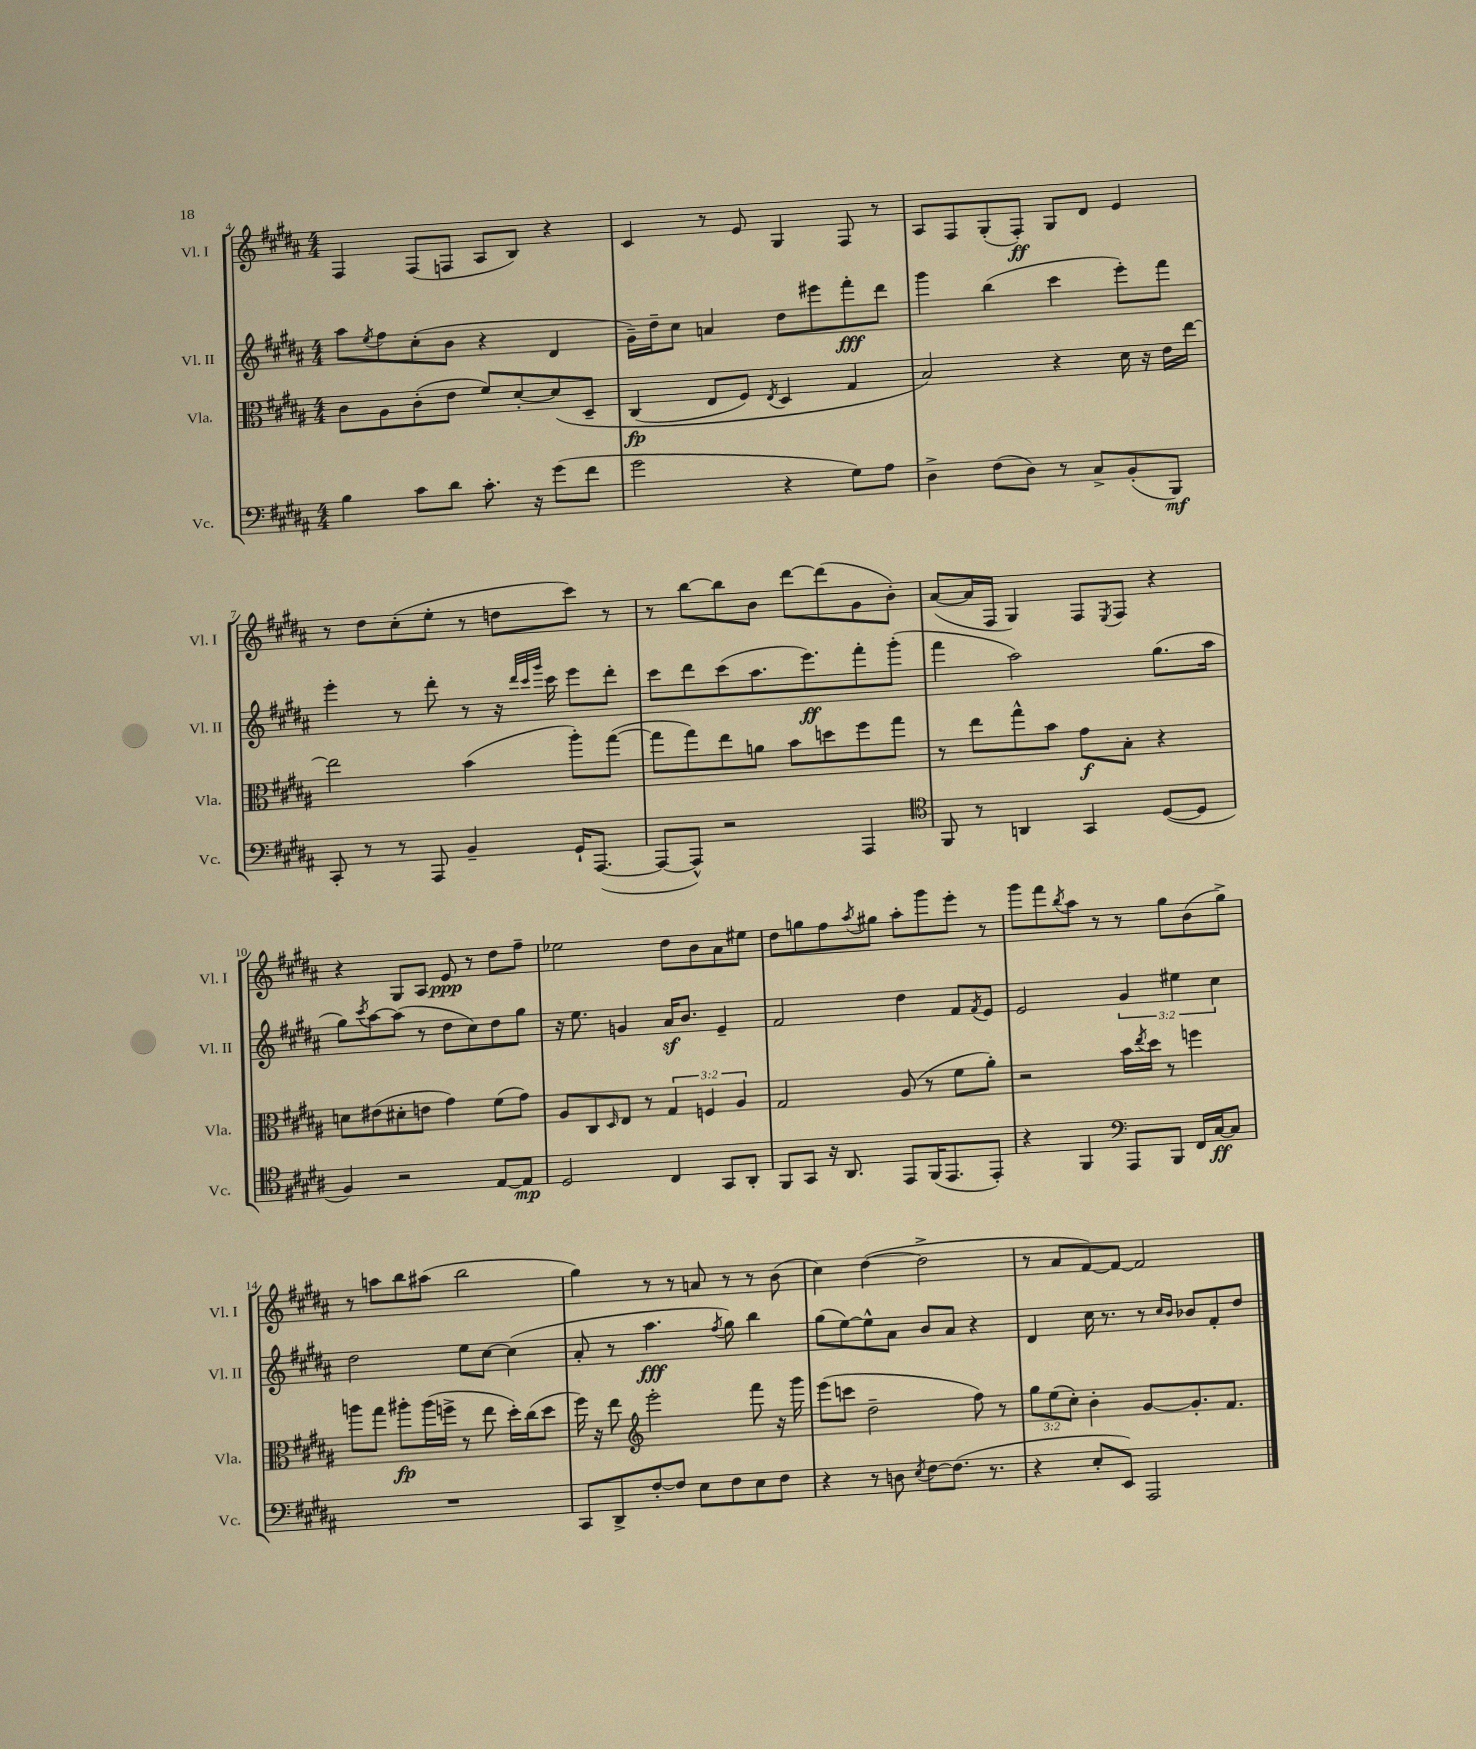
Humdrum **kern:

**kern	**kern	**kern	**kern
*staff4	*staff3	*staff2	*staff1
*clefF4	*clefC3	*clefG2	*clefG2
*k[f#c#g#d#a#]	*k[f#c#g#d#a#]	*k[f#c#g#d#a#]	*k[f#c#g#d#a#]
*M4/4	*M4/4	*M4/4	*M4/4
4B	8c#	8aa#	4F#
.	.	8qee	.
.	8A#	8ff#	.
8c#	(8c#'	(8cc#'	(8F#
8d#	8e	8b	8F
8.c#'	8f#)	4r	8A#
.	[8d#'	.	8B)
16r	.	.	.
(8g#	&(8d#]	4d#	4r
8f#	8D#~	.	.
=	=	=	=
2g#	(4C#	16g#~)	4c#
.	.	16dd#~	.
.	.	8cc#	.
.	8E	4a	8r
.	8F#)	.	8e
.	8qE	.	.
4r	4D#	8dd#	4G#
.	.	8eee#	.
8G#)	4G#	8fff#'	8F#
8A#	.	8ddd#	8r
=	=	=	=
4D#^	2B&)	4ggg#	8A#
.	.	.	8F#
(8F#	.	(4bb	(8G#'
8D#)	.	.	8F#')
8r	4r	4ccc#	8G#
8C#^	.	.	8d#
(8BB'	16d#	8eee')	4e
.	16r	.	.
8BBB)	16e	8fff#	.
.	[16ee	.	.
=	=	=	=
8CC#'	2ee]	4eee'	8r
8r	.	.	8dd#
8r	.	8r	(8cc#'
8AAA#	.	8ddd#'	8ee'
4BB~	(4b	8r	8r
.	.	16r	8dd
.	.	32qqddd#	.
.	.	32qqccc#	.
.	.	32qqggg#	.
.	.	16ccc#	.
16GG#`	8aa#')	8eee	8ccc#)
([8.AAA#	.	.	.
.	([8gg#	8ddd#'	8r
=	=	=	=
8AAA#_	8gg#]	8ccc#	8r
8AAA#^^])	8gg#)	8ddd#	[8bb
2r	8ee	(8ccc#	8bb]
.	8a	8.aa#	8b
.	8b	.	[8ddd#
.	.	8.eee)	.
.	8dd	.	(8ddd#]
4AAA#	8ff#	8fff#'	8g#
.	8gg#	(8ggg#'	8b')
=	=	=	=
*clefC4	*	*	*
8FF#	8r	4fff#	([8a#
8r	8ee	.	16a#]
.	.	.	16F#
4AA	8gg#^^	2aa#)	4G#)
.	8b	.	.
4GG#	8g#	.	8F#
.	.	.	8qE
.	8B'	.	8F#
([8D#	4r	(8.gg#	4r
8D#]	.	.	.
.	.	16aa#	.
=	=	=	=
4F#)	8d	8gg#)	4r
.	.	8qccc#	.
.	(8e#	[8aa#	.
2r	8d#'	(8aa#]	8G#
.	8e	8r	8A#
.	4g#)	8dd#	8e
.	.	8cc#)	8r
[8E	(8f#	8dd#	8dd#
8E]	8g#)	8gg#	8ff#~
=	=	=	=
2D#	8A#	16r	2ee-
.	.	8.ee	.
.	8C#	.	.
.	16qqD#	.	.
.	8E	4g	.
.	8r	.	.
4C#	6G#	16a#	8dd#
.	.	8.b	.
.	.	.	8b
.	6F	.	.
8GG#	.	4e~	8a#
.	6A#	.	.
8AA#'	.	.	8ee#
=	=	=	=
8FF#	2G#	2f#	8dd#
8GG#	.	.	8gg
16r	.	.	8ff#
8.AA#	.	.	.
.	.	.	8qaa#
.	.	.	8gg#
8EE	(8A#	4dd#	8aa#'
(16FF#	8r	.	8ggg#
8.EE	.	.	.
.	8f#	8f#	8eee'
.	.	8qf#	.
8EE')	8a#')	8e	8r
=	=	=	=
4r	2r	2e	8ggg#
.	.	.	8fff#
.	.	.	8qbb
4FF#	.	.	8aa#
.	.	.	8r
*clefF4	*	*	*
8AAA#	16b	6g#	8r
.	8qee	.	.
.	16dd#	.	.
8BBB	8r	.	8gg#
.	.	6ee#	.
16FF#	4ff	.	(8b
[16C#	.	.	.
.	.	6cc#	.
8C#]	.	.	8gg#^)
=	=	=	=
1r	8aa	2dd#	8r
.	8gg#	.	8aa
.	8aa#'	.	8bb
.	(16aa#	.	(8aa#
.	16ff^	.	.
.	8r	8ee	2bb
.	8ee	[8cc#	.
.	16dd#')	(4cc#]	.
.	(16cc#	.	.
.	8dd#	.	.
=	=	=	=
8CC#	16ff#)	8a#'	4gg#)
.	16r	.	.
8DD#^	8ee	8r	.
*	*clefG2	*	*
[8F#'	2eee'	4.aa#	8r
8F#]	.	.	8r
8E	.	.	8a
.	.	8qff#	.
8F#	.	8gg#)	8r
8E	8fff#	4bb	8r
8F#	16r	.	(8b
.	16ggg#	.	.
=	=	=	=
4r	(8eee	(8gg#	4cc#)
.	8ccc	[8ee)	.
8r	2dd#~	8ee^^]	([4dd#
8D	.	8a#	.
8qE	.	.	.
[8F#	.	8b	2dd#^]
(8.F#]	.	8a#	.
.	8ff#)	4r	.
8.r	.	.	.
.	8r	.	.
=	=	=	=
4r	12gg#	4d#	8r
.	(12ee	.	.
.	.	.	8a#
.	12cc#')	.	.
8E'	4b'	16cc#	[8f#)
.	.	8.r	.
8EE)	.	.	8f#_
2AAA#	[8g#	8r	2f#]
.	.	16qqcc#	.
.	.	16qqb	.
.	8.g#']	8b-	.
.	.	8f#'	.
.	8.f#	.	.
.	.	8dd#	.
==	==	==	==
*-	*-	*-	*-
